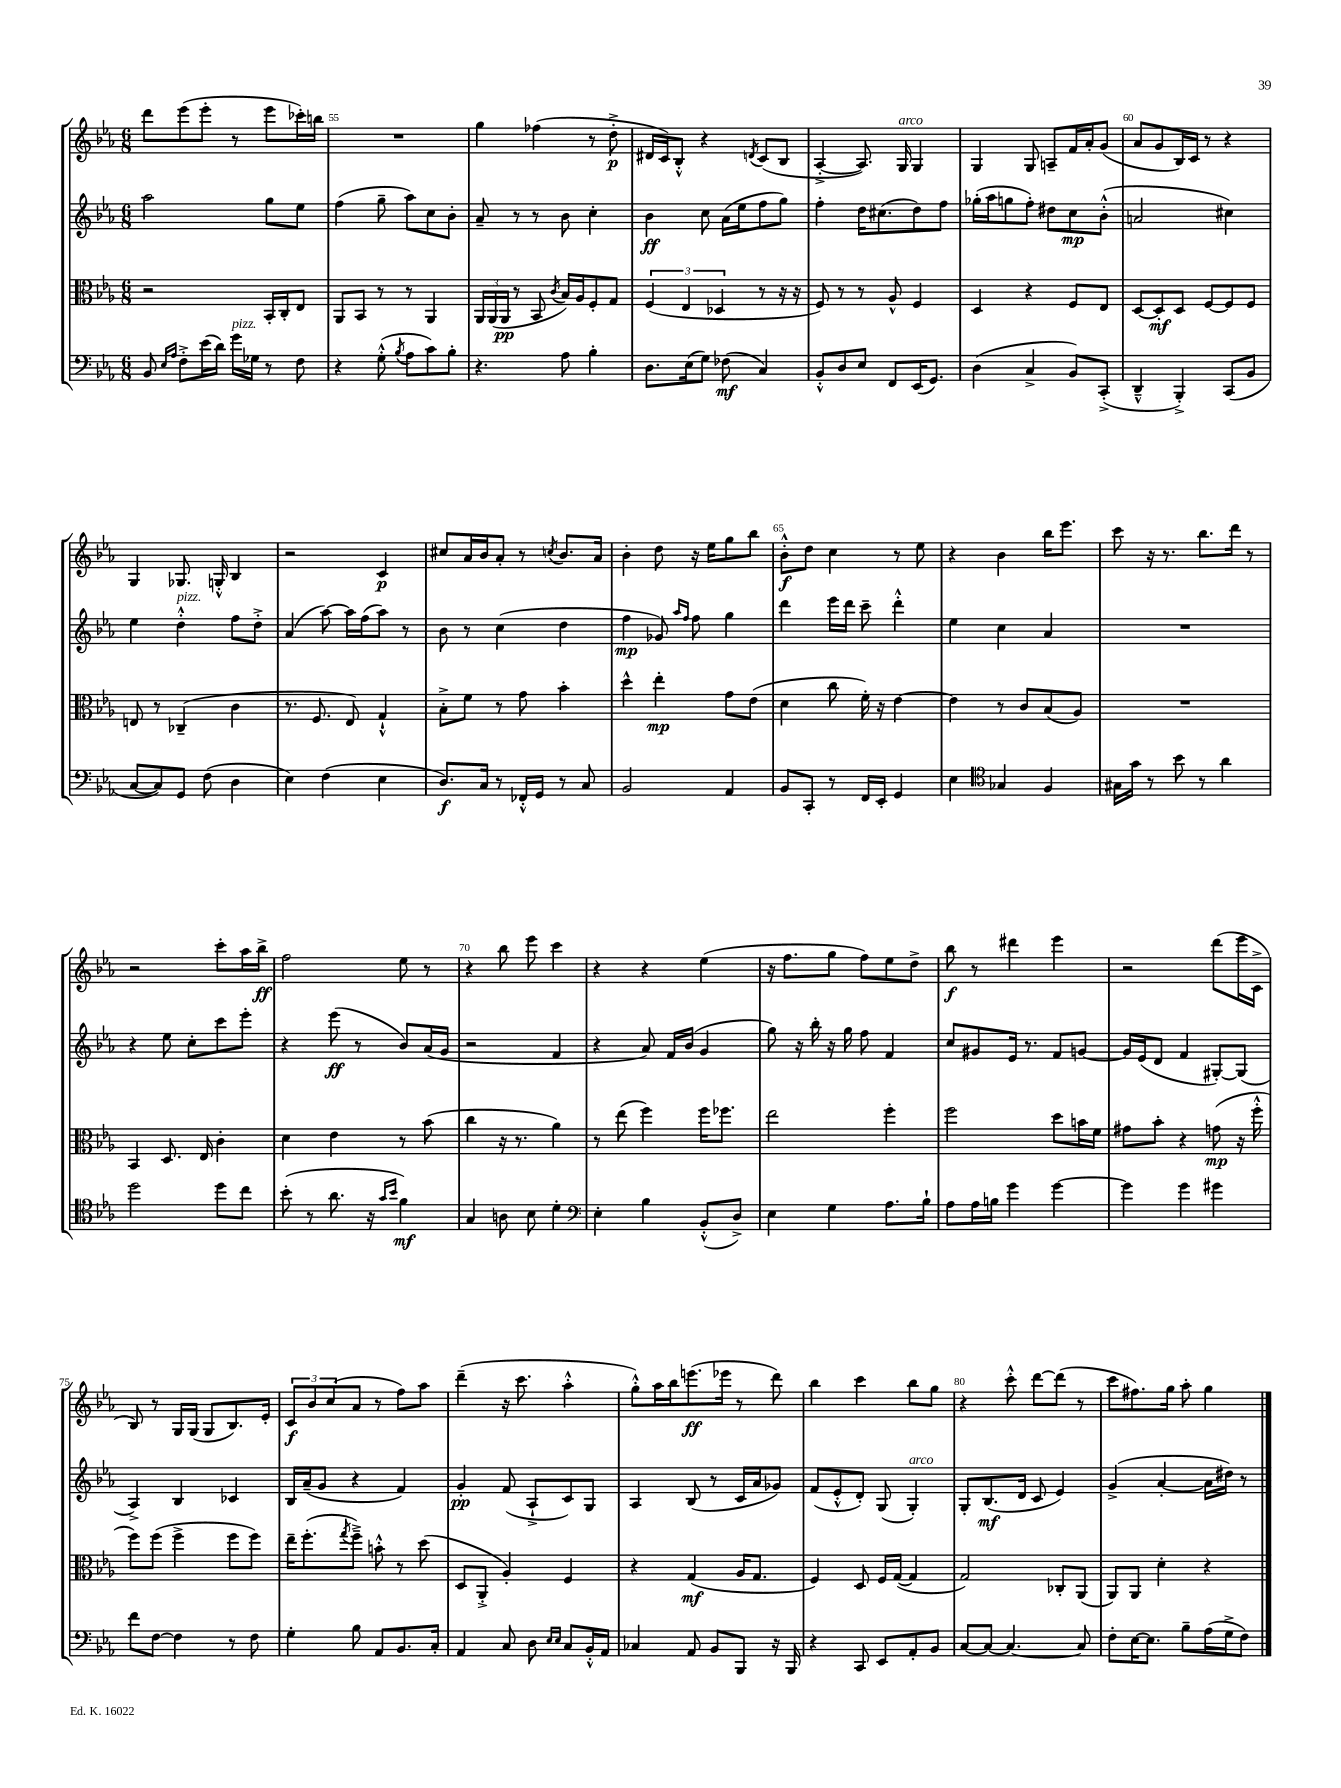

**kern	**kern	**kern	**kern
*staff4	*staff3	*staff2	*staff1
*clefF4	*clefC3	*clefG2	*clefG2
*k[b-e-a-]	*k[b-e-a-]	*k[b-e-a-]	*k[b-e-a-]
*M6/8	*M6/8	*M6/8	*M6/8
8BB-/	2r	2aa-\	8ddd\L
16qqE-/LL	.	.	.
16qqA-/JJ	.	.	.
8F'^\L	.	.	(8eee-\
(16e-\L	.	.	8eee-'\J
16d\JJ)	.	.	.
16g\LL	.	.	8r
16G-\JJ	.	.	.
8r	16BB-'/LL	8gg\L	8eee-\L
.	16C'/J	.	.
8F\	8E-/J	8ee-\J	16ccc-'\L)
.	.	.	16bb\JJ
=	=	=	=
4r	8AA-/L	(4ff\	2.r
.	8BB-/J	.	.
(8G'^^\	8r	8gg~\	.
8qB-/	.	.	.
8A-\L	8r	8aa-\L)	.
8c\)	4AA-/	8cc\	.
8B-'\J	.	8b-'\J	.
=	=	=	=
4.r	24AA-/LL	8a-~/	4gg\
.	(24AA-/	.	.
.	24AA-/JJ	.	.
.	8r	8r	.
.	8BB-/	8r	(4ff-\
.	8qc/	.	.
8A-\	16B-/LL)	8b-\	.
.	16A-/J	.	.
4B-'\	8F'/	4cc'\	8r
.	8G/J	.	8dd'^\
=	=	=	=
8.D\L	(6F/	4b-\	16d#/LL
.	.	.	16c/J)
.	.	.	8B-'^^/J
.	6E-/	.	.
(16E-\k	.	.	.
8G\J)	.	8cc\	4r
.	6D-/	.	.
(8F-\	.	(16a-\LL	.
.	.	16ee-\J	.
.	.	.	8qd/
4C/)	8r	8ff\	(8c/L
.	16r	8gg\J)	8B-/J
.	16r	.	.
=	=	=	=
8BB-'^^/L	8F/)	4ff'\	[4A-'^/
8D/	8r	.	.
8E-/J	8r	16dd\LK	8.A-/])
.	.	(8.cc#\	.
8FF/L	8A-^^/	.	.
.	.	.	16G/
(16EE-/K	4F/	8dd\)	4G/
8.GG/J)	.	.	.
.	.	8ff\J	.
=	=	=	=
(4D\	4D/	(16gg-'\LL	4G/
.	.	16aa-\J	.
.	.	8gg\	.
4C^/	4r	8ff'\J)	8G/
.	.	8dd#\L	8A~/L
8BB-/L)	8F/L	8cc\	16f/L
.	.	.	16a-'/J
(8CC'^/J	8E-/J	(8b-'^^\J	(8g/J
=	=	=	=
4DD~^^/	[8D/L	2a/	8a-/L
.	8D'/]	.	8g/
4BBB-'^/)	8D/J	.	16B-/L)
.	.	.	16c/JJ
.	[8F/L	.	8r
(8CC/L	8F/]	4cc#\)	4r
8BB-/J	8F/J	.	.
=	=	=	=
[8C/L	8E/	4ee-\	4G/
8C/])	8r	.	.
8GG/J	(4C-~/	4dd'^^\	8.G-/
(8F\	.	.	.
.	.	.	16G'^^/
4D\	4c\	8ff\L	4B-/
.	.	8dd'^\J	.
=	=	=	=
4E-\)	8.r	(4a-/	2r
.	8.F/	.	.
(4F\	.	[8aa-\)	.
.	8E-/)	16aa-\]LL	.
.	.	(16ff\J	.
4E-\	4G`^^/	8aa-\J)	4c/
.	.	8r	.
=	=	=	=
8.D/L)	8B-'^\L	8b-\	8cc#/L
.	8f\J	8r	16a-/L
16C/Jk	.	.	16b-/J
8r	8r	(4cc\	8a-'/J
16FF-'^^/LL	8g\	.	8r
16GG/JJ	.	.	.
.	.	.	8qcc/
8r	4b-'\	4dd\	8.b-/L
8C/	.	.	.
.	.	.	16a-/Jk
=	=	=	=
2BB-/	4dd^^\	4ff\	4b-'\
.	4ee-'\	8g-/)	8dd\
.	.	16qqaa-/LL	.
.	.	16qqff/JJ	.
.	.	8ff\	16r
.	.	.	16ee-\LK
4AA-/	8g\L	4gg\	8gg\
.	(8e-\J	.	8bb-\J
=	=	=	=
8BB-/L	4d\	4ddd\	8b-'^^\L
8CC'/J	.	.	8dd\J
8r	8cc\	16eee-\LL	4cc\
.	.	16ddd\JJ	.
16FF/LL	16f'\)	8ccc~\	.
16EE-'/JJ	16r	.	.
4GG/	[4e-\	4ddd'^^\	8r
.	.	.	8ee-\
=	=	=	=
4E-\	4e-\]	4ee-\	4r
*clefC4	*	*	*
4G-/	8r	4cc\	4b-\
.	8c/L	.	.
4F/	(8B-/	4a-/	16bb-\LK
.	.	.	8.eee-\J
.	8A-/J)	.	.
=	=	=	=
16G#\LL	2.r	2.r	8ccc\
16g\JJ	.	.	.
8r	.	.	16r
.	.	.	8.r
8b-\	.	.	.
8r	.	.	8.bb-\L
4a-\	.	.	.
.	.	.	16ddd\Jk
.	.	.	8r
=	=	=	=
2dd\	4BB-/	4r	2r
.	8.D/	8ee-\	.
.	.	8cc'\L	.
.	16E-/	.	.
8dd\L	4c'\	8ccc\	8ccc'\L
8cc\J	.	8eee-'\J	16aa-\L
.	.	.	16bb-^\JJ
=	=	=	=
(8b-'\	4d\	4r	2ff\
8r	.	.	.
8.a-\	4e-\	(8eee-\	.
.	.	8r	.
16r	.	.	.
16qqg/LL	.	.	.
16qqb-/JJ	.	.	.
4f\)	8r	8b-/L)	8ee-\
.	(8b-\	(16a-/L	8r
.	.	16g/JJ	.
=	=	=	=
4G/	4cc\	2r	4r
8A\	16r	.	8bb-\
.	8.r	.	.
8B-\	.	.	8eee-\
4d'\	4a-\)	4f/	4ccc\
=	=	=	=
*clefF4	*	*	*
4E-'\	8r	4r	4r
.	(8ee-\	.	.
4B-\	4ff\)	8a-/)	4r
.	.	16f/LL	.
.	.	(16b-/JJ	.
(8BB-'^^/L	16ff\LK	4g/	(4ee-\
.	8.ff-\J	.	.
8D^/J)	.	.	.
=	=	=	=
4E-\	2ee-\	8gg\)	16r
.	.	.	8.ff\L
.	.	16r	.
.	.	16bb-'\	.
4G\	.	16r	8gg\J
.	.	16gg\	.
.	.	8ff\	8ff\L)
8.A-\L	4ff'\	4f/	8ee-\
.	.	.	8dd^\J
16B-`\Jk	.	.	.
=	=	=	=
8A-\L	2ff\	8cc/L	8bb-\
16A-\L	.	8g#/	8r
16B\JJ	.	.	.
4g\	.	16e-/Jk	4ddd#\
.	.	8.r	.
[4g\	8dd\L	8f/L	4eee-\
.	16b\L	[8g/J	.
.	16f\JJ	.	.
=	=	=	=
4g\]	8g#\L	16g/]LL	2r
.	.	(16e-/J	.
.	8b-'\J	8d/J	.
4g\	4r	4f/	.
4g#\	(8g\	[8G#'/L)	(8ddd\L
.	16r	(8G#/]J	16eee-\L
.	16ff'^^\	.	16c^\JJ
=	=	=	=
8f\L	8ff\L)	4A-^/)	8B-/)
[8F\J	(8ff\J	.	8r
4F\]	4ff^\	4B-/	16G/LL
.	.	.	(16G/JJ
.	.	.	8G/L
8r	8ff\L	4c-/	8.B-/)
8F\	8ff\J)	.	.
.	.	.	16e-'/Jk
=	=	=	=
4G'\	16ee-~\LK	16B-/LL	12c/L
.	(8.ff'\	(16a-~/J	.
.	.	.	12b-/
.	.	8g/J	.
.	.	.	(12cc/
.	8qgg/	.	.
8B-\	8ff~^\J)	4r	8a-/J
8AA-/L	8b'^^\	.	8r
8.BB-/	8r	4f/)	8ff\L)
.	(8dd\	.	8aa-\J
16C'/Jk	.	.	.
=	=	=	=
4AA-/	8D/L	4g'/	(4ddd~\
.	8AA-'^/J	.	.
8C/	4A-'/)	(8f/	16r
.	.	.	8.ccc\
8D\	.	8A-`^/L	.
16qqE-/LL	.	.	.
16qqE-/JJ	.	.	.
8C/L	4F/	8c/)	4aa-'^^\
16BB-'^^/L	.	8G/J	.
16AA-/JJ	.	.	.
=	=	=	=
4C-/	4r	4A-/	8gg'^^\L)
.	.	.	16aa-\L
.	.	.	16bb-\J
8AA-/	(4G/	(8B-/	(8.eee\
8BB-/L	.	8r	.
.	.	.	16eee-\Jk
8BBB-/J	16A-/LK	16c/LL	8r
.	8.G/J	16a-/J	.
16r	.	8g-/J)	8ddd\)
16BBB-/	.	.	.
=	=	=	=
4r	4F/)	(8f/L	4bb-\
.	.	8e-'^^/	.
8CC/	8D/	8d'/J)	4ccc\
8EE-/L	16F/LL	(8G/	.
.	([16G/JJ	.	.
8AA-'/	4G/]	4G'/)	8bb-\L
8BB-/J	.	.	8gg\J
=	=	=	=
[8C/L	2G/)	8G'/L	4r
8C/_J	.	(8.B-/	.
4.C/_	.	.	8ccc'^^\
.	.	16d/Jk	.
.	.	8c/	[8ddd\L
.	8C-'/L	4e-/)	(8ddd\]J
8C/]	(8AA-/J	.	8r
=	=	=	=
8F'\L	8AA-/L)	(4g^/	8ccc\L
[16E-\K	8AA-/J	.	8.ff#\)
8.E-\]J	.	.	.
.	4d'\	[4a-'/	.
.	.	.	16gg\Jk
8B-~\L	.	.	8aa-'\
(16A-\L	4r	16a-\]LL	4gg\
16G^\J	.	16dd#\JJ)	.
8F\J)	.	8r	.
==	==	==	==
*-	*-	*-	*-
